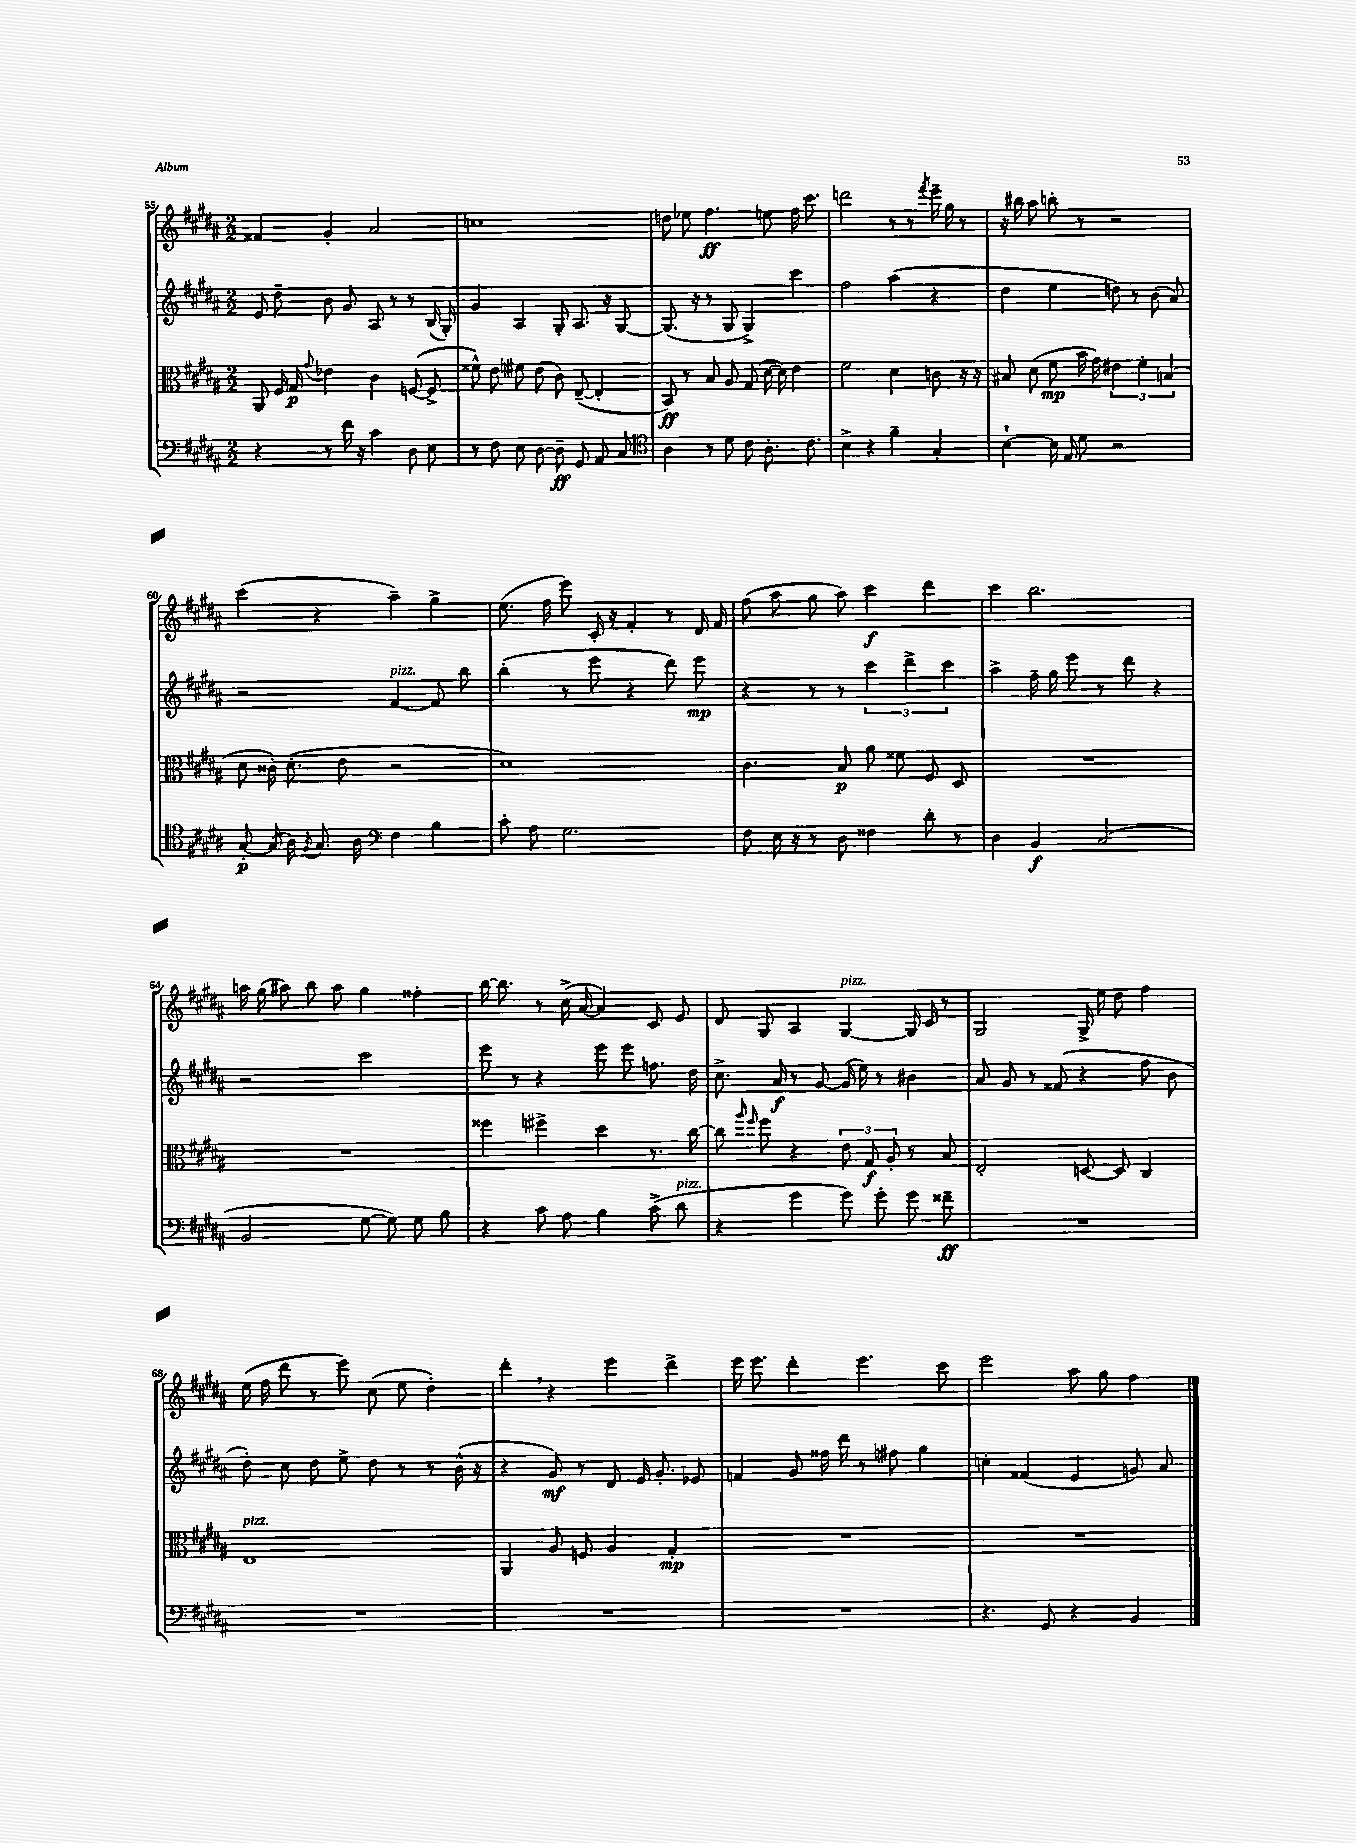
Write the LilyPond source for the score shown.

<<
\new StaffGroup <<
\new Staff = "s0" {
    \clef treble \key b \major \numericTimeSignature \time 2/2
    \autoBeamOff fisis'4 gis'4-. ais'2 |
    c''1 |
    d''8 ees''8 fis''4.\ff e''8 fis''16 cis'''8. |
    d'''2 r8 r8 \acciaccatura { fis'''8 } e'''16-- gis''16 r8 |
    r16 bis''16 ais''8 b''8-. r8 r2 |
    cis'''4( r4 ais''4--) gis''4-> |
    e''8.( fis''16 e'''8) cis'16-. r16 fis'4-. r8 dis'16 fis'16 |
    fis''8( ais''8 gis''8 ais''8) cis'''4\f dis'''4 |
    cis'''4 b''2. |
    a''16 gis''16( ais''8) b''8 ais''8 gis''4 fisis''4-. |
    b''16~ b''8. r8 cis''16->( ais'16~ ais'4) cis'8 e'8 |
    dis'8 gis8 ais4 gis4~^\markup { \italic "pizz." } gis16 cis'16 r8 |
    gis2 gis16-> e''16 dis''8 fis''4 |
    e''16( fis''16 dis'''8 r8 e'''8) cis''8( e''8 dis''4-.) |
    dis'''4-. \breathe r4 e'''4 dis'''4-> |
    e'''16 e'''8. dis'''4-. e'''4. cis'''8 |
    e'''2 ais''8 gis''8 fis''4 \bar "|." |
}
\new Staff = "s1" {
    \clef treble \key b \major \numericTimeSignature \time 2/2
    \autoBeamOff e'8 dis''8-- b'8 gis'8 ais8 r8 r8 b16( gis16-.) |
    gis'4 ais4 gis8-. ais8. r16 gis8~ |
    gis8.( r16 r8 gis8 gis4->) cis'''4 |
    fis''2 ais''4( r4 |
    dis''4 e''4 d''8) r8 b'8( ais'8) |
    r2 fis'4~^\markup { \italic "pizz." } fis'8 b''8 |
    b''4-.( r8 e'''8 r4 dis'''8) e'''8\mp |
    r4 r8 r8 \tuplet 3/2 { cis'''4 dis'''4-> cis'''4 } |
    ais''4-> fis''16-- gis''16 e'''8 r8 dis'''8 r4 |
    r2 cis'''2 |
    e'''8 r8 r4 e'''8 e'''8 f''8. dis''16 |
    cis''8.-> ais'16\f r8 gis'8~ gis'16( e''16) r8 bis'4 |
    ais'8 gis'8 r8 fisis'8( r4 fis''8 b'8 |
    dis''8-.) cis''8 dis''8 e''8-> dis''8 r8 r8 b'16-^( r16 |
    r4 gis'8\mf) r8 dis'8 e'16 gis'8.-. ees'8 |
    f'4 gis'8 fisis''16 dis'''16 r8 fis''8 gis''4 |
    c''4-. fisis'4( e'4 g'8) ais'8 \bar "|." |
}
\new Staff = "s2" {
    \clef alto \key b \major \numericTimeSignature \time 2/2
    \autoBeamOff ais,8 fis16 gis16\p \appoggiatura { gis'8 } ees'4 cis'4 f8~( f8-> |
    fisis'8-^) e'8 fis'8 e'8( cis'8) e8~--( e4-. |
    b,8\ff) r8 b8 ais8 gis8( dis'16~ dis'16) e'4 |
    fis'2 dis'4 c'8 r16 r16 |
    bis8 dis'8( fis'8\mp b'16 gis'16) \tuplet 3/2 { eis'4 fis'4-. b4( } |
    dis'8 cisis'16-.) dis'8.-.( e'8 r2 |
    dis'1) |
    cis'4. b8\p ais'8 fisis'8 fis8 dis8 |
    R1 |
    R1 |
    fisis''4 fis''4-> dis''4 r8. cis''16~ |
    cis''8 \grace { ais''16 fis''16 } fis''8 r4 \tuplet 3/2 { e'8 gis8\f ais8-. } r8 b8 |
    e2-. d8~ d8 cis4 |
    e1^\markup { \italic "pizz." } |
    ais,4 ais8 f8 ais4 gis4-.\mp |
    R1 |
    R1 \bar "|." |
}
\new Staff = "s3" {
    \clef bass \key b \major \numericTimeSignature \time 2/2
    \autoBeamOff r4 r8 fis'16 r16 cis'4 dis8 e8 |
    r8 fis8 e8 dis8~ dis8--\ff gis,8 ais,8 cis8 |
    \clef tenor ais4 r8 dis'8 cis'8 ais8.-. cis'8. |
    b4-> r4 fis'4-- gis4-. |
    b4~-! b16 e16 dis'8 r2 |
    gis8~-.\p gis16( ais16) \acciaccatura { fis8 } gis8. ais16 \clef bass fis4 b4 |
    cis'8-. ais8 gis2. |
    fis8 e16 r16 r8 dis8 fisis4 dis'8-. r8 |
    dis4 b,4\f cis2( |
    b,2 gis8~ gis8) gis8 b8 |
    r4 cis'8 ais8 b4 cis'8->( dis'8^\markup { \italic "pizz." } |
    r4 gis'4 gis'8) gis'8-. gis'8 fisis'8--\ff |
    R1 |
    R1 |
    R1 |
    R1 |
    r4. gis,8 r4 b,4 \bar "|." |
}
>>
>>
\layout { \context { \Score currentBarNumber = #55 } }
